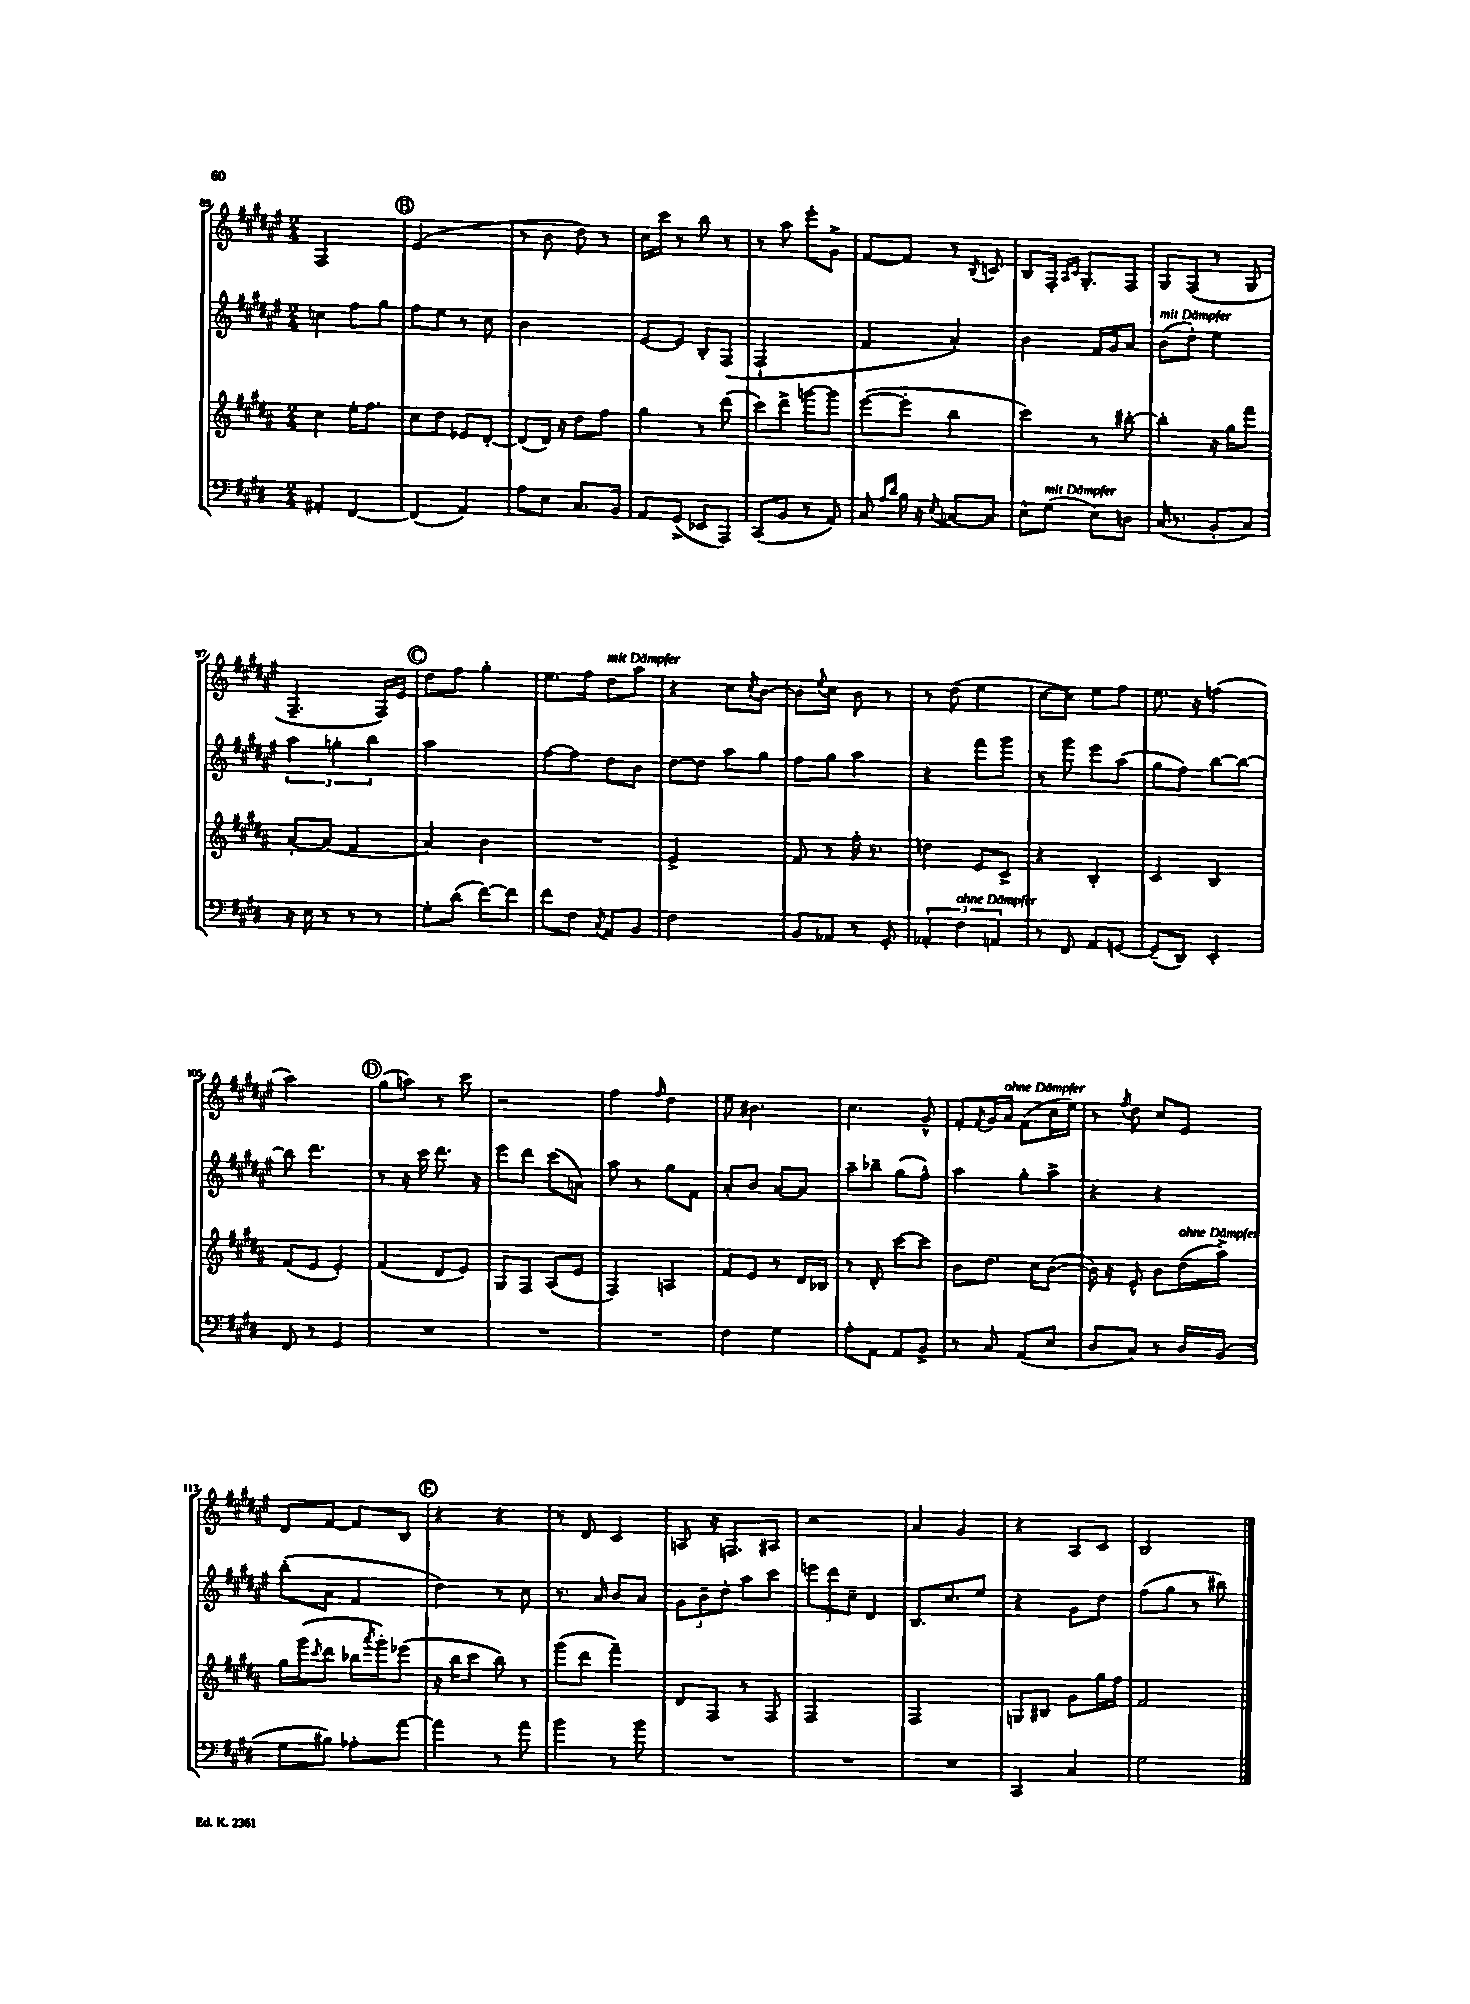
<<
\new StaffGroup <<
\new Staff = "s0" {
    \clef treble \key fis \major \numericTimeSignature \time 2/4
    fis2 |
    \mark \markup { \circle "B" } eis'2( |
    r8 b'8 dis''8) r8 |
    cis''16 cis'''16 r8 b''8 r8 |
    r8 ais''8 eis'''8-. gis'8-> |
    fis'8~ fis'8 r8 \acciaccatura { b8 } c'8 |
    b8 fis16-. \grace { ais16 cis'16 } gis8.-. fis8 |
    gis8 fis8( r8 gis8 |
    fis4.-- fis16) eis'16 |
    \mark \markup { \circle "C" } dis''8 fis''8 gis''4-. |
    eis''8. fis''16 dis''8^\markup { \italic "mit Dämpfer" } ais''8 |
    r4 cis''8 \acciaccatura { cis''8 } b'8~ |
    b'8 \appoggiatura { eis''8 } cis''8 b'8 r8 |
    r8 dis''8( eis''4 |
    cis''8~ cis''8) eis''8 fis''8 |
    eis''8. r16 f''4( |
    ais''2) |
    \mark \markup { \circle "D" } gis''8( a''8) r8 cis'''8 |
    r2 |
    fis''4 \grace { fis''16 } dis''4 |
    eis''8 bis'4. |
    cis''4. gis'8-^ |
    fis'8-. \acciaccatura { fis'8 } gis'16 ais'16^\markup { \italic "ohne Dämpfer" } fis'8( cis''16 eis''16) |
    r8 \acciaccatura { fis''8 } dis''8 cis''8 eis'8 |
    dis'8 fis'8~ fis'8 b8 |
    \mark \markup { \circle "E" } r4 r4 |
    r8 dis'8 cis'4 |
    a8 r16 f8. ais8 |
    r2 |
    ais'4 gis'4 |
    r4 ais8 cis'8 |
    b2 \bar "|." |
}
\new Staff = "s1" {
    \clef treble \key fis \major \numericTimeSignature \time 2/4
    c''4 fis''8 gis''8 |
    \mark \markup { \circle "B" } fis''8 eis''8 r8 cis''8 |
    b'2 |
    eis'8~ eis'8 b8-. fis8( |
    fis2-! |
    fis'4 ais'4-.) |
    b'4 fis'16 gis'16 ais'8 |
    b'8^\markup { \italic "mit Dämpfer" }( dis''8-.) eis''4 |
    \tuplet 3/2 { ais''4 g''4-. b''4 } |
    \mark \markup { \circle "C" } ais''2 |
    fis''8~ fis''8 dis''8 b'8 |
    dis''8~ dis''8 ais''8 gis''8 |
    fis''8 gis''8 ais''4 |
    r4 fis'''8 gis'''8 |
    r8 gis'''8 eis'''8 ais''8( |
    gis''8 fis''8) b''8~ b''8~ |
    b''8 dis'''4. |
    \mark \markup { \circle "D" } r8 r16 cis'''16 dis'''8. r16 |
    eis'''8 dis'''8 cis'''8( a'8) |
    ais''8 r8 gis''8 fis'8 |
    ais'8-. b'8 ais'8~ ais'8 |
    ais''8-- bes''8-- gis''8( fis''8-^) |
    ais''4 gis''8-. ais''8-> |
    r4 r4 |
    b''8-.( ais'8 fis'4 |
    \mark \markup { \circle "E" } dis''4) r8 cis''8 |
    r8. ais'16 b'8 ais'8 |
    \tuplet 3/2 { gis'8 b'8-- dis''8-. } ais''8 cis'''8 |
    \tuplet 3/2 { e'''8 dis'''8 cis''8-- } dis'4 |
    b8. cis''8. eis''8 |
    r4 gis'8 dis''8 |
    fis''8( gis''8 r8 bis''8) \bar "|." |
}
\new Staff = "s2" {
    \clef treble \key b \major \numericTimeSignature \time 2/4
    cis''4 e''16-. fis''8. |
    \mark \markup { \circle "B" } cis''8 dis''8 ees'8 dis'8~-. |
    dis'8( dis'16) r16 dis''8 fis''8 |
    gis''4 r8 dis'''8( |
    cis'''8) dis'''8-> g'''8~ g'''8 |
    e'''8~( e'''8-. b''4 |
    cis'''4) r8 bis''8~-. |
    bis''4-. r16 gis''16 fis'''8 |
    ais'8~-. ais'8( fis'4 |
    \mark \markup { \circle "C" } ais'4) b'4 |
    R2 |
    e'2-> |
    fis'8 r8 fis''16-. r8. |
    d''4 e'8 cis'8-> |
    r4 b4-. |
    cis'4 b4 |
    fis'8( e'8 e'4-.) |
    \mark \markup { \circle "D" } fis'4( dis'8 e'8) |
    gis8 fis8 ais8( e'8 |
    fis4) a4 |
    fis'8 e'8 r8 dis'16 bes16 |
    r8 dis'8-. cis'''8~ cis'''8 |
    b'8 dis''8. cis''16 b'8~( |
    b'16) r16 e'8-^ b'8 dis''16^\markup { \italic "ohne Dämpfer" }( ais''16->) |
    gis''16 gis'''16( \acciaccatura { cis'''8 } dis'''8 bes''16 \acciaccatura { ais'''8 } gis'''16-.) ees'''8( |
    \mark \markup { \circle "E" } r16 b''16 cis'''8 b''8) r8 |
    gis'''8( dis'''8 fis'''4--) |
    dis'8 fis8 r8 fis8 |
    fis2 |
    fis2 |
    g8 bis8 gis'8 gis''16 fis''16 |
    fis'2 \bar "|." |
}
\new Staff = "s3" {
    \clef bass \key e \major \numericTimeSignature \time 2/4
    ais,4-. fis,4~ |
    \mark \markup { \circle "B" } fis,4( a,4) |
    a8 e8 cis8. b,16 |
    a,8 gis,8->( ees,8 a,,8) |
    cis,8( b,8 r8 a,8) |
    cis8 \grace { a16 dis'16 } b16 r16 \acciaccatura { e8 } c8~ c8 |
    e8-^ gis8^\markup { \italic "mit Dämpfer" }( e8) d8 |
    cis16( r8. b,8-. cis8) |
    r16 e16 r8 r8 r8 |
    \mark \markup { \circle "C" } gis8-. dis'8( fis'8~) fis'8 |
    fis'8 fis8 \acciaccatura { cis8 } a,8 b,8 |
    fis2 |
    b,8 aes,8 r8 gis,8-. |
    \tuplet 3/2 { aes,4-. fis4^\markup { \italic "ohne Dämpfer" } a,4 } |
    r8 fis,8 a,8 g,8~ |
    g,8--( dis,8) e,4-. |
    fis,8 r8 gis,4 |
    \mark \markup { \circle "D" } R2 |
    R2 |
    R2 |
    fis4 gis4 |
    a8-. a,8 a,8 b,8-> |
    r8 cis8 a,8( e8 |
    dis8 cis8) r8 dis16 b,16( |
    gis8 bis8) aes8-. a'8~ |
    \mark \markup { \circle "E" } a'4 r8 a'8 |
    b'4 r8 b'8 |
    R2 |
    R2 |
    R2 |
    cis,4 cis4 |
    gis2 \bar "|." |
}
>>
>>
\layout { \context { \Score currentBarNumber = #89 } }
